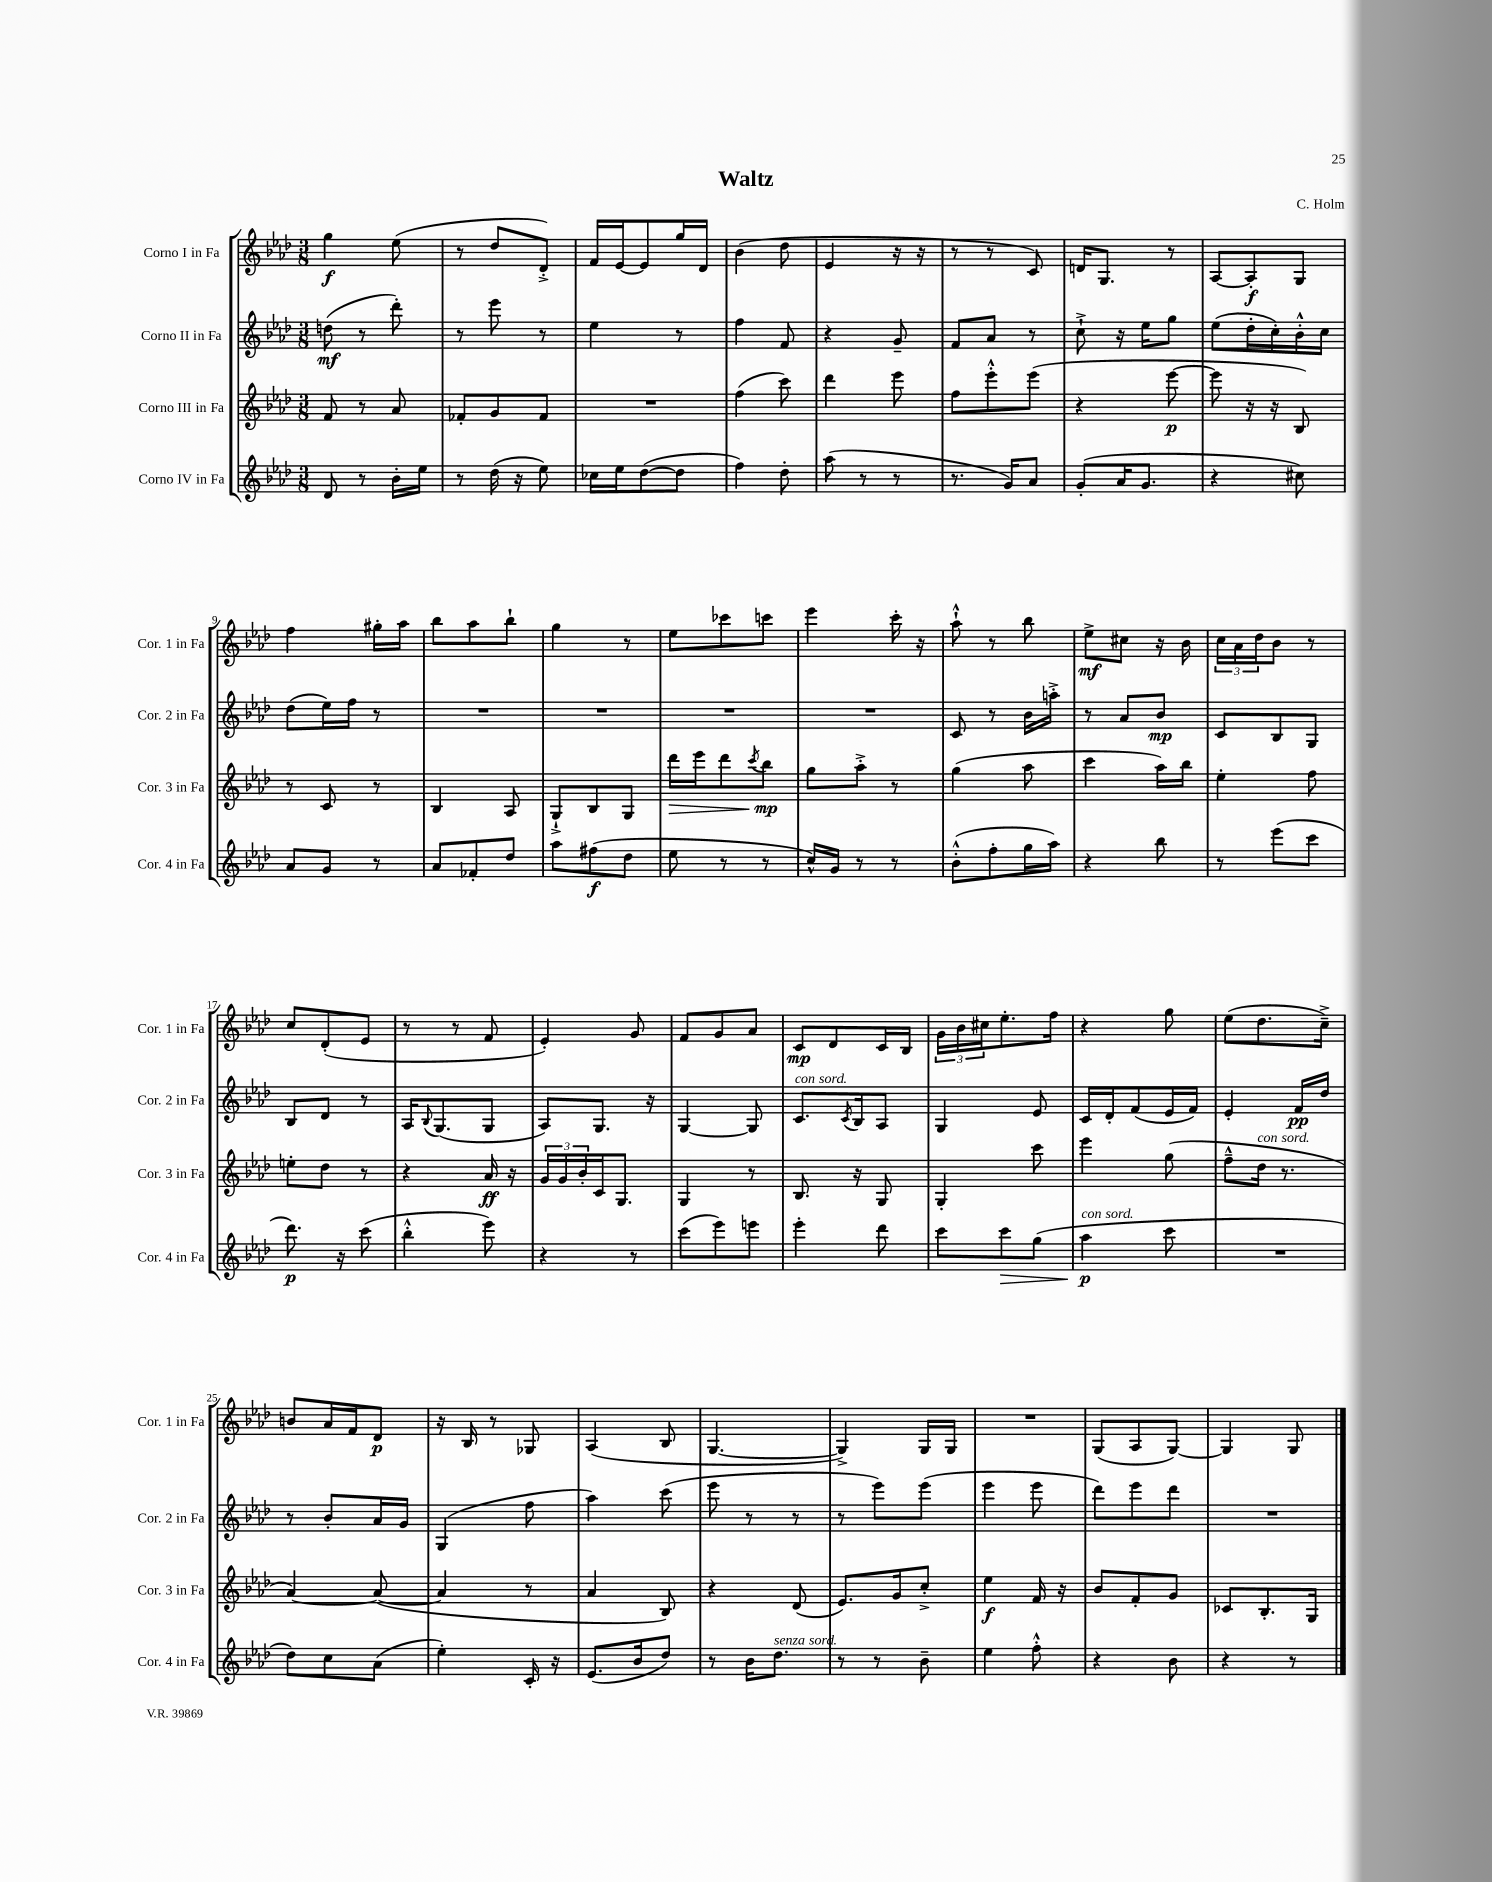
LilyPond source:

\header { title = "Waltz" composer = "C. Holm" }
<<
\new StaffGroup <<
\new Staff = "s0" \with { instrumentName = "Corno I in Fa" shortInstrumentName = "Cor. 1 in Fa" } {
    \clef treble \key aes \major \numericTimeSignature \time 3/8
    g''4\f ees''8( |
    r8 des''8 des'8-.->) |
    f'16 ees'16~ ees'8 g''16 des'16 |
    bes'4( des''8 |
    ees'4 r16 r16 |
    r8 r8 c'8) |
    d'16 g8. r8 |
    aes8~ aes8-.\f g8 |
    f''4 gis''16-. aes''16 |
    bes''8 aes''8 bes''8-! |
    g''4 r8 |
    ees''8 ces'''8 c'''8 |
    ees'''4 c'''16-. r16 |
    aes''8-!-^ r8 bes''8 |
    ees''8->\mf cis''8 r16 bes'16 |
    \tuplet 3/2 { c''16 aes'16 des''16 } bes'8 r8 |
    c''8 des'8-.( ees'8 |
    r8 r8 f'8 |
    ees'4-.) g'8 |
    f'8 g'8 aes'8 |
    c'8\mp des'8 c'16 bes16 |
    \tuplet 3/2 { g'16 bes'16 cis''16 } ees''8.-. f''16 |
    r4 g''8 |
    ees''8( des''8. c''16--->) |
    b'8 aes'16 f'16 des'8\p |
    r16 bes16 r8 ges8 |
    aes4( bes8 |
    g4.~ |
    g4->) g16 g16 |
    R4. |
    g8( aes8 g8~) |
    g4 g8 \bar "|." |
}
\new Staff = "s1" \with { instrumentName = "Corno II in Fa" shortInstrumentName = "Cor. 2 in Fa" } {
    \clef treble \key aes \major \numericTimeSignature \time 3/8
    d''8\mf( r8 des'''8-.) |
    r8 ees'''8 r8 |
    ees''4 r8 |
    f''4 f'8 |
    r4 g'8-- |
    f'8 aes'8 r8 |
    c''8-!-> r16 ees''16 g''8 |
    ees''8( des''16-. c''16-.) bes'16-.-^ c''16 |
    des''8( ees''16) f''16 r8 |
    R4. |
    R4. |
    R4. |
    R4. |
    c'8 r8 bes'16 a''16-.-> |
    r8 aes'8 bes'8\mp |
    c'8 bes8 g8 |
    bes8 des'8 r8 |
    aes16 \appoggiatura { bes8 } g8.( g8 |
    aes8) g8. r16 |
    g4~ g8 |
    c'8.^\markup { \italic "con sord." } \acciaccatura { c'8 } bes16 aes8 |
    g4 ees'8 |
    c'16 des'16-. f'8( ees'16 f'16) |
    ees'4-. f'16\pp des''16 |
    r8 bes'8-. aes'16 g'16 |
    g4( f''8 |
    aes''4) c'''8( |
    ees'''8 r8 r8 |
    r8 ees'''8) ees'''8( |
    ees'''4 ees'''8 |
    des'''8) ees'''8 des'''8 |
    R4. \bar "|." |
}
\new Staff = "s2" \with { instrumentName = "Corno III in Fa" shortInstrumentName = "Cor. 3 in Fa" } {
    \clef treble \key aes \major \numericTimeSignature \time 3/8
    f'8 r8 aes'8 |
    fes'8-. g'8 fes'8 |
    R4. |
    f''4( c'''8) |
    des'''4 ees'''8 |
    f''8 ees'''8-.-^ ees'''8( |
    r4 ees'''8~\p |
    ees'''8 r16 r16 bes8) |
    r8 c'8 r8 |
    bes4 aes8 |
    g8-!-> bes8 g8 |
    des'''16\> ees'''16 des'''8 \acciaccatura { c'''8 } bes''8\mp\! |
    g''8 aes''8-.-> r8 |
    g''4( aes''8 |
    c'''4 aes''16) bes''16 |
    ees''4-. f''8 |
    e''8-. des''8 r8 |
    r4 aes'16\ff r16 |
    \tuplet 3/2 { g'16 g'16 bes'16-. } c'16 g8. |
    g4 r8 |
    bes8. r16 g8 |
    g4-. c'''8 |
    ees'''4 g''8( |
    f''8---^ des''16^\markup { \italic "con sord." } r8. |
    aes'4~) aes'8~( |
    aes'4 r8 |
    aes'4 bes8) |
    r4 des'8( |
    ees'8.) g'16 c''8-.-> |
    ees''4\f f'16 r16 |
    bes'8 f'8-. g'8 |
    ces'8 bes8.-. g16 \bar "|." |
}
\new Staff = "s3" \with { instrumentName = "Corno IV in Fa" shortInstrumentName = "Cor. 4 in Fa" } {
    \clef treble \key aes \major \numericTimeSignature \time 3/8
    des'8 r8 bes'16-. ees''16 |
    r8 des''16( r16 ees''8) |
    ces''16 ees''16 des''8~( des''8 |
    f''4) des''8-. |
    aes''8( r8 r8 |
    r8. g'16) aes'8 |
    g'8-.( aes'16 g'8. |
    r4 cis''8) |
    aes'8 g'8 r8 |
    aes'8 fes'8-. des''8 |
    aes''8 fis''8\f( des''8 |
    ees''8 r8 r8 |
    c''16-^) g'16 r8 r8 |
    bes'8-.-^( f''8-. g''16 aes''16) |
    r4 bes''8 |
    r8 ees'''8( c'''8 |
    des'''8.\p) r16 c'''8( |
    bes''4-.-^ ees'''8) |
    r4 r8 |
    c'''8( ees'''8) e'''8 |
    ees'''4-. des'''8 |
    c'''8 c'''8\> g''8( |
    aes''4\p\!^\markup { \italic "con sord." } c'''8 |
    R4. |
    des''8) c''8 aes'8( |
    ees''4-.) c'16-. r16 |
    ees'8.( bes'16 des''8) |
    r8 bes'16 des''8.^\markup { \italic "senza sord." } |
    r8 r8 bes'8-- |
    ees''4 f''8-.-^ |
    r4 bes'8 |
    r4 r8 \bar "|." |
}
>>
>>
